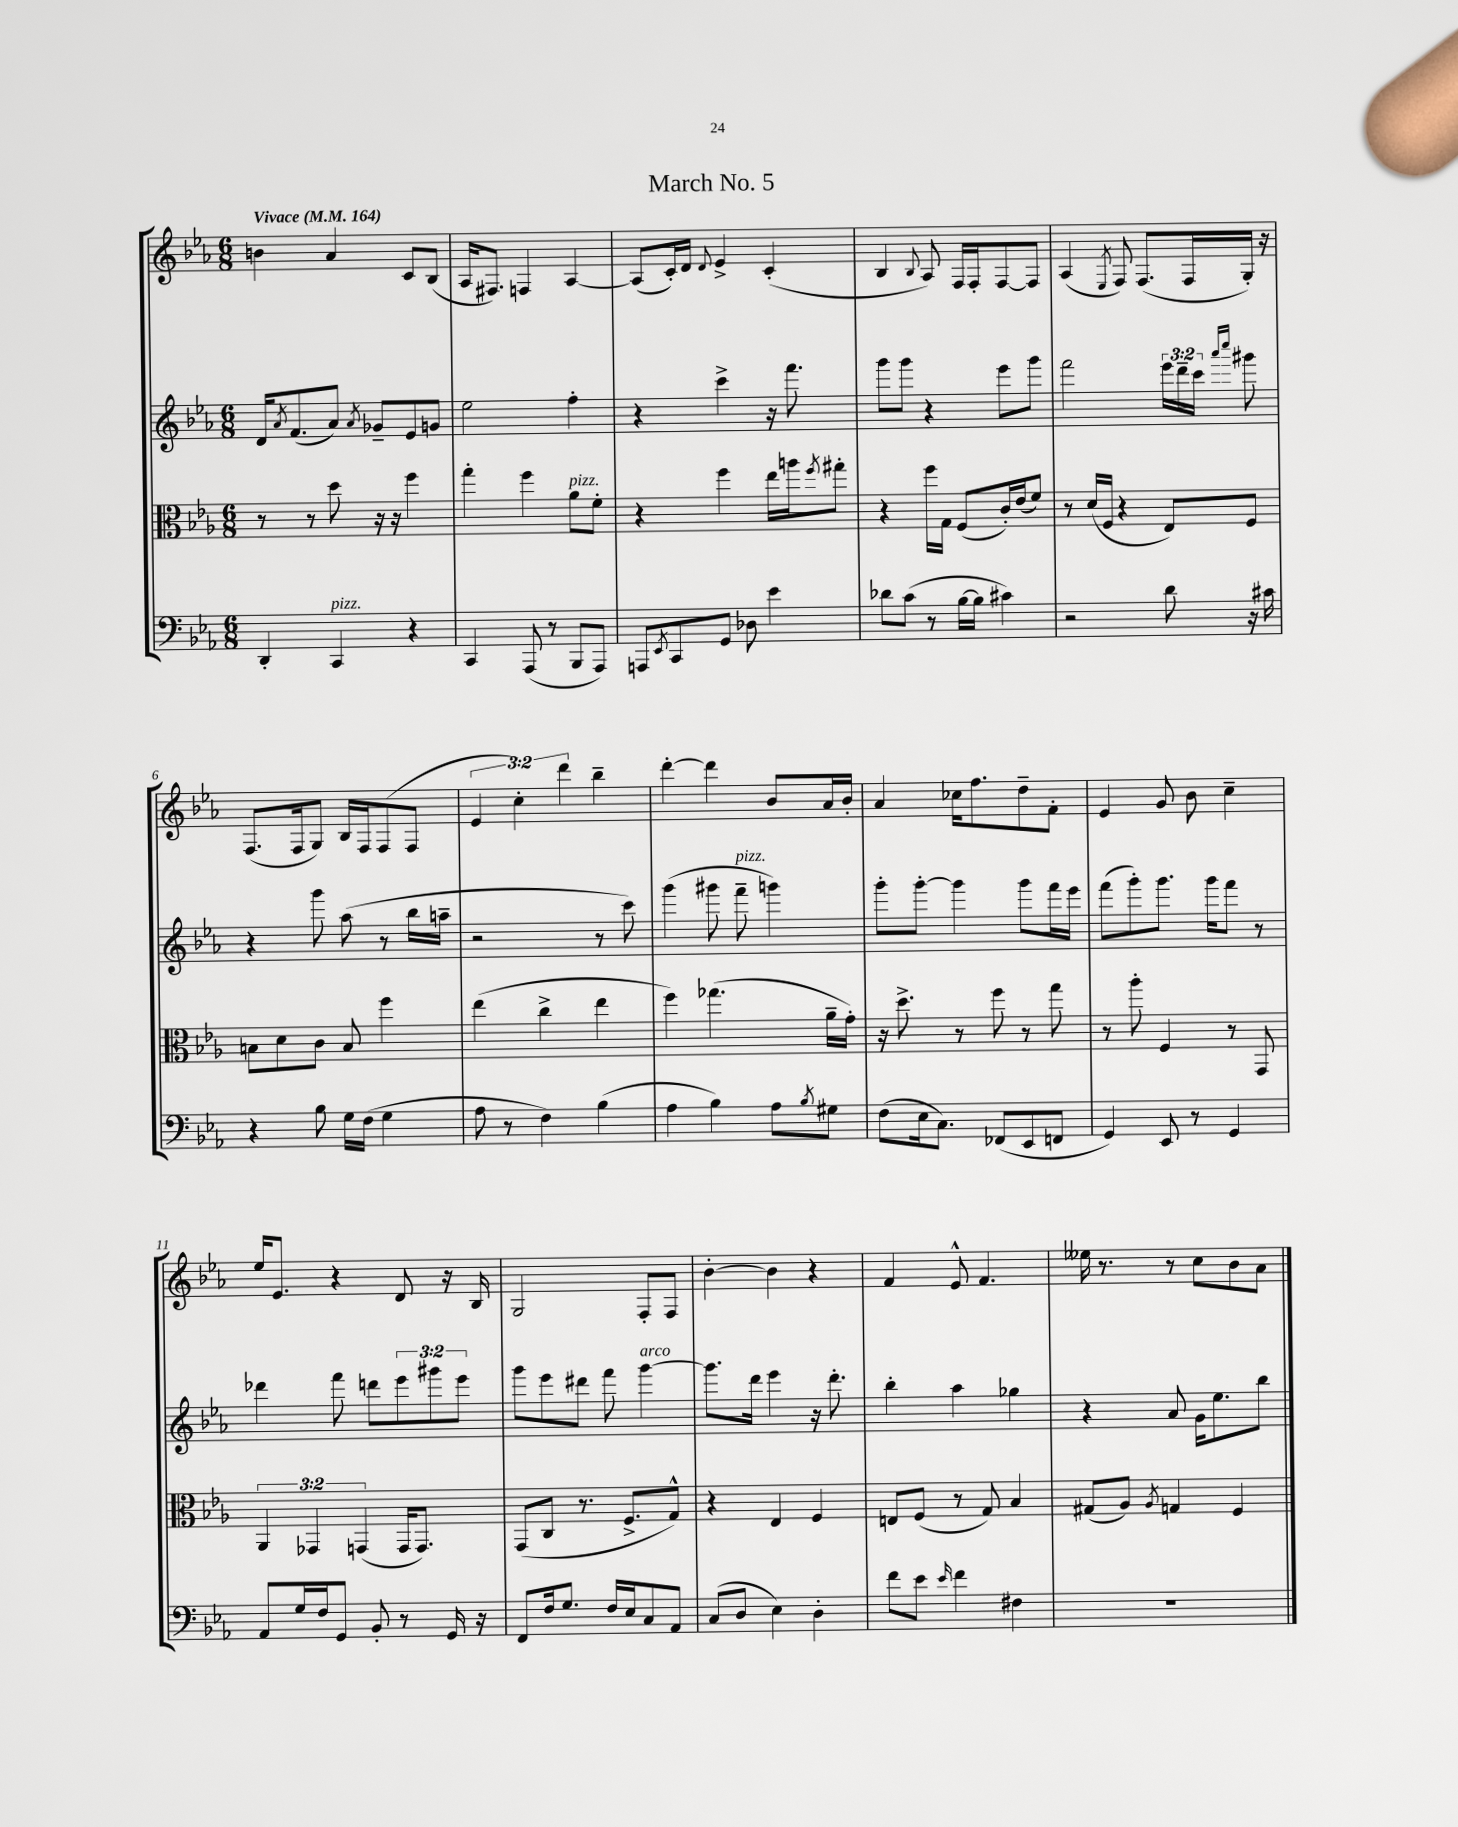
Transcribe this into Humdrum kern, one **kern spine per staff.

**kern	**kern	**kern	**kern
*staff4	*staff3	*staff2	*staff1
*clefF4	*clefC3	*clefG2	*clefG2
*k[b-e-a-]	*k[b-e-a-]	*k[b-e-a-]	*k[b-e-a-]
*M6/8	*M6/8	*M6/8	*M6/8
*MM164	*MM164	*MM164	*MM164
4DD'	8r	16d	4b
.	.	8qa-	.
.	.	(8.f	.
.	8r	.	.
4CC	8dd	8a-)	4a-
.	.	8qa-	.
.	16r	8g-~	.
.	16r	.	.
4r	4ff	8e-	8c
.	.	8g	(8B-
=	=	=	=
4CC	4gg'	2ee-	16A-
.	.	.	8.F#)
(8AAA-	4ff	.	4F
8r	.	.	.
8BBB-	8a-	4ff'	[4A-
8AAA-)	8f'	.	.
=	=	=	=
8AAA	4r	4r	(8A-]
8qEE-	.	.	.
8CC	.	.	16c')
.	.	.	16d
.	.	.	8qqd
8GG	4ff	4ccc^	4e-^
8D-	.	.	.
4e-	16ee-	16r	(4c'
.	16aa	8.fff	.
.	8qff	.	.
.	8gg#'	.	.
=	=	=	=
8d-	4r	8ggg	4B-
(8c	.	8ggg	.
.	.	.	8qqB-
8r	16ff	4r	8A-)
.	16G	.	.
[16B-	(8F	.	16F
16B-]	.	.	16F'
4c#)	16c')	8eee-	[8F
.	(16e-	.	.
.	8f)	8ggg	8F]
=	=	=	=
2r	8r	2fff	(4A-
.	(16d	.	.
.	16F	.	.
.	.	.	8qE-
.	4r	.	8F)
.	.	.	(8.F
8d	8E-)	24eee-	.
.	.	24ddd~	.
.	.	.	16F
.	.	24ccc	.
.	.	16qqaaa-	.
.	.	16qqcccc	.
16r	8F	8ggg#	16G')
16c#	.	.	16r
=	=	=	=
4r	8B	4r	(8.F
.	8d	.	.
.	.	.	16F
8B-	8c	8ggg	8G)
16G	8B	(8aa-	16B-
(16F	.	.	16F
4G	4ff	8r	(8F
.	.	16bb-	8F
.	.	16aa~	.
=	=	=	=
8A-	(4ee-	2r	6e-
8r	.	.	.
.	.	.	6cc')
4F)	4cc^	.	.
.	.	.	6ddd
(4B-	4ee-	8r	4bb-~
.	.	8ccc)	.
=	=	=	=
4A-	4ff)	(4ggg	[4ddd'
4B-)	(4.gg-	8ggg#	4ddd]
.	.	8fff~	.
8A-	.	4ggg)	8b-
8qB-	.	.	.
8G#	16a-~	.	16a-
.	16g')	.	16b-'
=	=	=	=
(8F	16r	8ggg'	4a-
.	8.dd^	.	.
16E-	.	[8ggg'	.
8.C)	.	.	.
.	8r	4ggg]	16cc-
.	.	.	8.ff
(8FF-	8ff	.	.
8EE-	8r	8ggg	8dd~
8FF	8gg	16fff	8f'
.	.	16eee-	.
=	=	=	=
4GG)	8r	(8fff	4e-
.	8aa-'	8ggg')	.
8EE-	4F	8.ggg	8g
8r	.	.	8b-
.	.	16ggg	.
4GG	8r	8fff	4cc~
.	8GG	8r	.
=	=	=	=
8AA-	6AA-	4ddd-	16ee-
.	.	.	8.e-
16G	.	.	.
.	6GG-	.	.
16F	.	.	.
8GG	.	8fff	4r
.	(6GG	.	.
8BB-'	.	8ddd	.
8r	16GG	12eee-	8d
.	8.GG)	.	.
.	.	12ggg#	.
16GG	.	.	16r
.	.	12eee-	.
16r	.	.	16B-
=	=	=	=
8FF	(8GG	8ggg	2G
16F	8C	8eee-	.
8.G	.	.	.
.	8.r	8ddd#	.
16F	.	8fff	.
16E-	8.F^	.	.
8C	.	[4ggg	8F'
8AA-	8G^^)	.	8F
=	=	=	=
(8C	4r	8.ggg]	[4b-'
8D	.	.	.
.	.	16ddd	.
4E-)	4E-	4eee-	4b-]
4D'	4F	16r	4r
.	.	8.ddd'	.
=	=	=	=
8f	8E	4bb-'	4f
8e-	(8F	.	.
16qqe-	.	.	.
4f	8r	4aa-	8e-^^
.	8G)	.	4.f
4F#	4B-	4gg-	.
=	=	=	=
2.r	(8G#	4r	16ee--
.	.	.	8.r
.	8A-)	.	.
.	8qA-	.	.
.	4G	8a-	8r
.	.	16g	8cc
.	.	8.ee-	.
.	4F	.	8b-
.	.	8bb-	8a-
==	==	==	==
*-	*-	*-	*-
